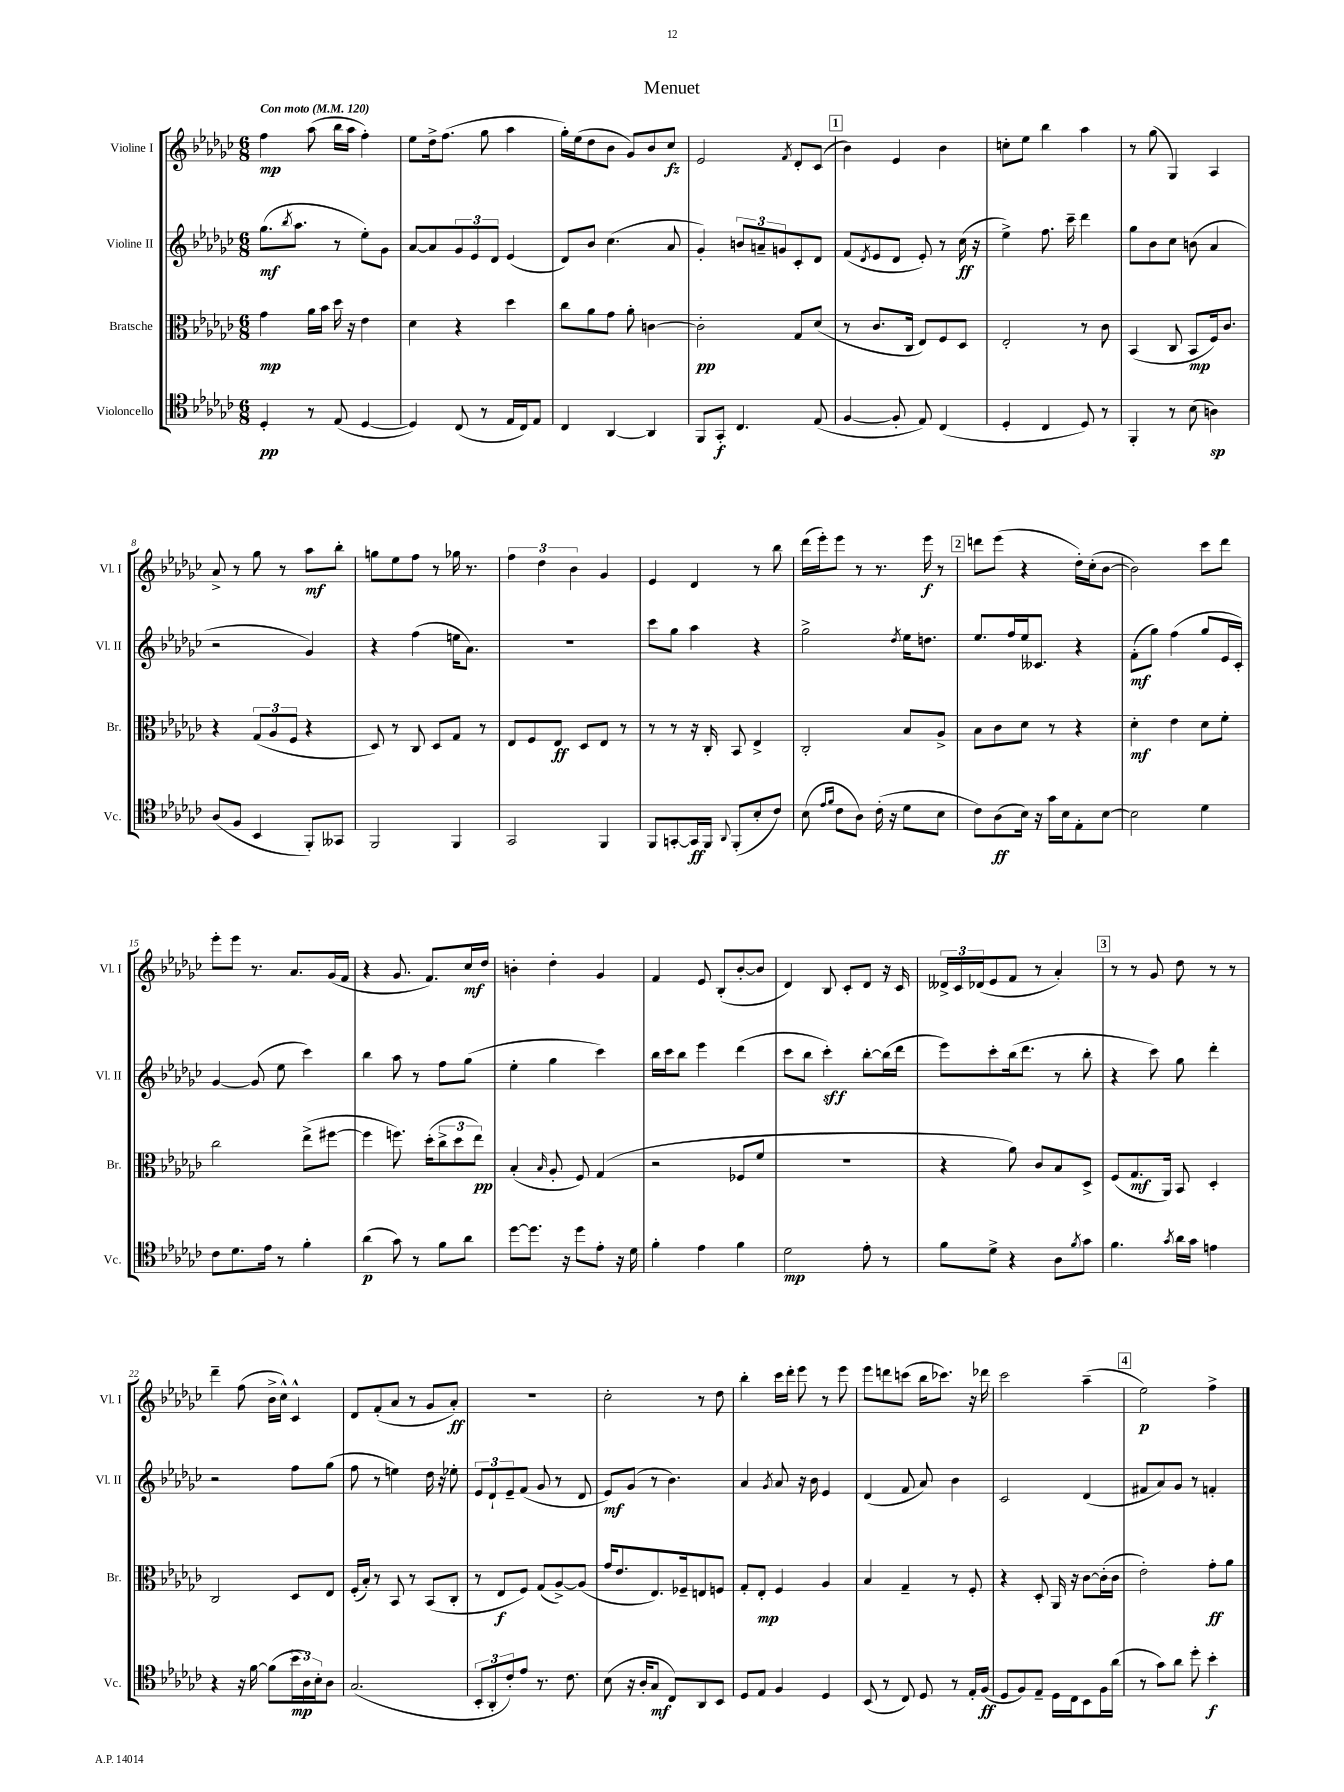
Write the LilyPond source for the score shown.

\header { title = "Menuet" }
<<
\new StaffGroup <<
\new Staff = "s0" \with { instrumentName = "Violine I" shortInstrumentName = "Vl. I" } {
    \clef treble \key ges \major \numericTimeSignature \time 6/8 \tempo "Con moto" 4 = 120
    f''4\mp aes''8( bes''16 aes''16 f''4-.) |
    ees''8 des''16-> f''8.( ges''8 aes''4 |
    ges''16-.) ees''16( des''8 bes'8 ges'8) bes'8 ces''8\fz |
    ees'2 \acciaccatura { f'8 } des'8-. ces'8( |
    \mark \markup { \box "1" } bes'4) ees'4 bes'4 |
    c''8-. ees''8 bes''4 aes''4 |
    r8 ges''8( ges4) aes4 |
    aes'8-> r8 ges''8 r8 aes''8\mf bes''8-. |
    g''8 ees''8 f''8 r8 ges''16 r8. |
    \tuplet 3/2 { f''4 des''4 bes'4 } ges'4 |
    ees'4 des'4 r8 bes''8 |
    des'''16( ees'''16-.) ees'''8 r8 r8. ees'''16\f r8 |
    \mark \markup { \box "2" } d'''8 ees'''8( r4 des''16-.) ces''16-.( bes'8~ |
    bes'2) ces'''8 des'''8 |
    ees'''8-. ees'''8 r8. aes'8. ges'16( f'16 |
    r4 ges'8. f'8.) ces''16\mf des''16 |
    b'4-. des''4-. ges'4 |
    f'4 ees'8 bes8-.( bes'8~-. bes'8 |
    des'4) bes8 ces'8-. des'8 r16 ces'16 |
    \tuplet 3/2 { deses'16-> ces'16 des'16( } ees'8 f'8 r8 aes'4-.) |
    \mark \markup { \box "3" } r8 r8 ges'8 des''8 r8 r8 |
    des'''4-- f''8( bes'16-> ces''16-^) ces'4-^ |
    des'8 f'8-.( aes'8 r8 ges'8 aes'8-.\ff) |
    R2. |
    ces''2-. r8 des''8 |
    bes''4-. ces'''16 des'''16-. ees'''8 r8 ees'''8 |
    ees'''8 d'''8 c'''8( bes''16 ces'''8.) r16 des'''16 |
    ces'''2 aes''4--( |
    \mark \markup { \box "4" } ees''2\p) f''4-> \bar "|." |
}
\new Staff = "s1" \with { instrumentName = "Violine II" shortInstrumentName = "Vl. II" } {
    \clef treble \key ges \major \numericTimeSignature \time 6/8
    ges''8.\mf( \acciaccatura { bes''8 } aes''8. r8 ees''8-.) ges'8 |
    aes'8~ aes'8 \tuplet 3/2 { ges'8 ees'8 des'8 } ees'4( |
    des'8) bes'8 ces''4.( aes'8 |
    ges'4-.) \tuplet 3/2 { b'8 a'8-- g'8 } ces'8-. des'8 |
    \mark \markup { \box "1" } f'8( \acciaccatura { des'8 } ees'8 des'8 ees'8-.) r8 ces''16\ff( r16 |
    ees''4->) f''8. ces'''16-- des'''4 |
    ges''8 bes'8 ces''8 b'8( aes'4 |
    r2 ges'4) |
    r4 f''4( e''16 aes'8.) |
    R2. |
    ces'''8 ges''8 aes''4 r4 |
    ges''2-> \acciaccatura { des''8 } ees''16 d''8. |
    \mark \markup { \box "2" } ees''8. f''16 ees''16 ceses'8. r4 |
    f'8-.\mf( ges''8) f''4( ges''8 ees'16 ces'16-.) |
    ges'4~ ges'8( ees''8 ces'''4) |
    bes''4 aes''8 r8 f''8 ges''8( |
    ees''4-. ges''4 ces'''4) |
    bes''16 ces'''16 bes''8 ees'''4 des'''4( |
    ces'''8 bes''8 ces'''4-.\sff) bes''8~-. bes''16( des'''16 |
    ees'''8) ces'''8-. bes''16( des'''8. r8 bes''8-. |
    \mark \markup { \box "3" } r4 ces'''8) ges''8 des'''4-. |
    r2 f''8 ges''8( |
    f''8 r8 e''4) des''16 r16 ees''8-. |
    \tuplet 3/2 { ees'8 des'8-! ees'8-- } f'8( ges'8 r8 des'8 |
    ees'8\mf) ges'8( r8 bes'4.) |
    aes'4 \acciaccatura { ges'8 } aes'8 r16 bes'16 ees'4 |
    des'4( f'8 aes'8) bes'4 |
    ces'2 des'4( |
    \mark \markup { \box "4" } fis'8 aes'8) ges'8 r8 f'4-. \bar "|." |
}
\new Staff = "s2" \with { instrumentName = "Bratsche" shortInstrumentName = "Br." } {
    \clef alto \key ges \major \numericTimeSignature \time 6/8
    ges'4\mp aes'16 bes'16 des''16 r16 ees'4 |
    des'4 r4 des''4 |
    ces''8 aes'8 ges'8 aes'8-. c'4~ |
    c'2-.\pp ges8 des'8( |
    \mark \markup { \box "1" } r8 ces'8. ces16 ees8) f8 des8 |
    ees2-. r8 ces'8 |
    bes,4( ces8 bes,8\mp f16) ces'8. |
    r4 \tuplet 3/2 { ges8( aes8 f8 } r4 |
    des8) r8 ces8 des8 ges8 r8 |
    ees8 f8 ees8\ff des8 ees8 r8 |
    r8 r8 r16 ces16-. bes,8 ees4-> |
    ces2-. bes8 aes8-> |
    \mark \markup { \box "2" } bes8 ces'8 des'8 r8 r4 |
    des'4-.\mf ees'4 des'8 f'8-. |
    ces''2 ees''8->( fis''8~ |
    fis''4 f''8.) des''16-.( \tuplet 3/2 { ces''8-> des''8 ees''8\pp) } |
    bes4-.( \grace { bes16 } aes8-. f8) ges4( |
    r2 fes8 f'8 |
    R2. |
    r4 aes'8) ces'8 bes8 des8-> |
    \mark \markup { \box "3" } f8( ges8.\mf aes,16) bes,8 des4-. |
    ces2 des8 ees8 |
    f16-.( bes16-.) r8 bes,8 r8 bes,8( ces8-. |
    r8 ees8\f f8) ges8( aes8~->) aes8( |
    ges'16 ees'8. ees8.) fes16-- e8 f8 |
    ges8-. ees8-.\mp f4 aes4 |
    bes4 ges4-- r8 f8-. |
    r4 des8-. aes,16 r16 ces'8~ ces'16-.( ces'16 |
    \mark \markup { \box "4" } ees'2-.) ges'8-.\ff aes'8 \bar "|." |
}
\new Staff = "s3" \with { instrumentName = "Violoncello" shortInstrumentName = "Vc." } {
    \clef tenor \key ges \major \numericTimeSignature \time 6/8
    des4-.\pp r8 ees8( des4~ |
    des4) ces8( r8 ees16 ces16) ees8 |
    ces4 aes,4~ aes,4 |
    f,8 ges,8-.\f ces4. ees8( |
    \mark \markup { \box "1" } f4~ f8-. ees8) ces4( |
    des4-. ces4 des8) r8 |
    f,4-. r8 bes8( a4\sp) |
    aes8( f8 bes,4 f,8-.) geses,8 |
    f,2 f,4 |
    ges,2 f,4 |
    f,8 g,8~-. g,16\ff f,16 \appoggiatura { aes,8 } f,8-.( bes8-. ces'8) |
    bes8( \grace { ees'16 f'16 } ces'8 aes8) ces'16-.( r16 des'8 bes8 |
    \mark \markup { \box "2" } ces'8) aes8\ff( bes16) r16 ges'16 bes16 ees8-. bes8~ |
    bes2 des'4 |
    ces'8 des'8. ees'16 r8 f'4-. |
    aes'4\p( ges'8) r8 f'8 aes'8 |
    des''8~ des''8. r16 des''8 ees'8-. r16 des'16 |
    f'4-. ees'4 f'4 |
    des'2\mp ees'8-. r8 |
    f'8 des'8-> r4 aes8 \acciaccatura { f'8 } ges'8 |
    \mark \markup { \box "3" } f'4. \acciaccatura { ges'8 } aes'16 ges'16 e'4 |
    r4 r16 f'16~ f'8( \tuplet 3/2 { bes'16\mp aes16) bes16-. } aes8 |
    ges2.( |
    \tuplet 3/2 { bes,8-. aes,8-. ces'8-.) } ees'8 r8. ces'8. |
    bes8( r16 aes16-. ges8\mf ces8) aes,8 bes,8 |
    des8 ees8 f4 des4 |
    bes,8( r8 ces8) des8 r8 ees16-. f16\ff( |
    des8 f8) ees8-- des16 ces16 bes,8 f16 aes'16( |
    \mark \markup { \box "4" } r8 ges'8) aes'8 des''8-. bes'4-.\f \bar "|." |
}
>>
>>
